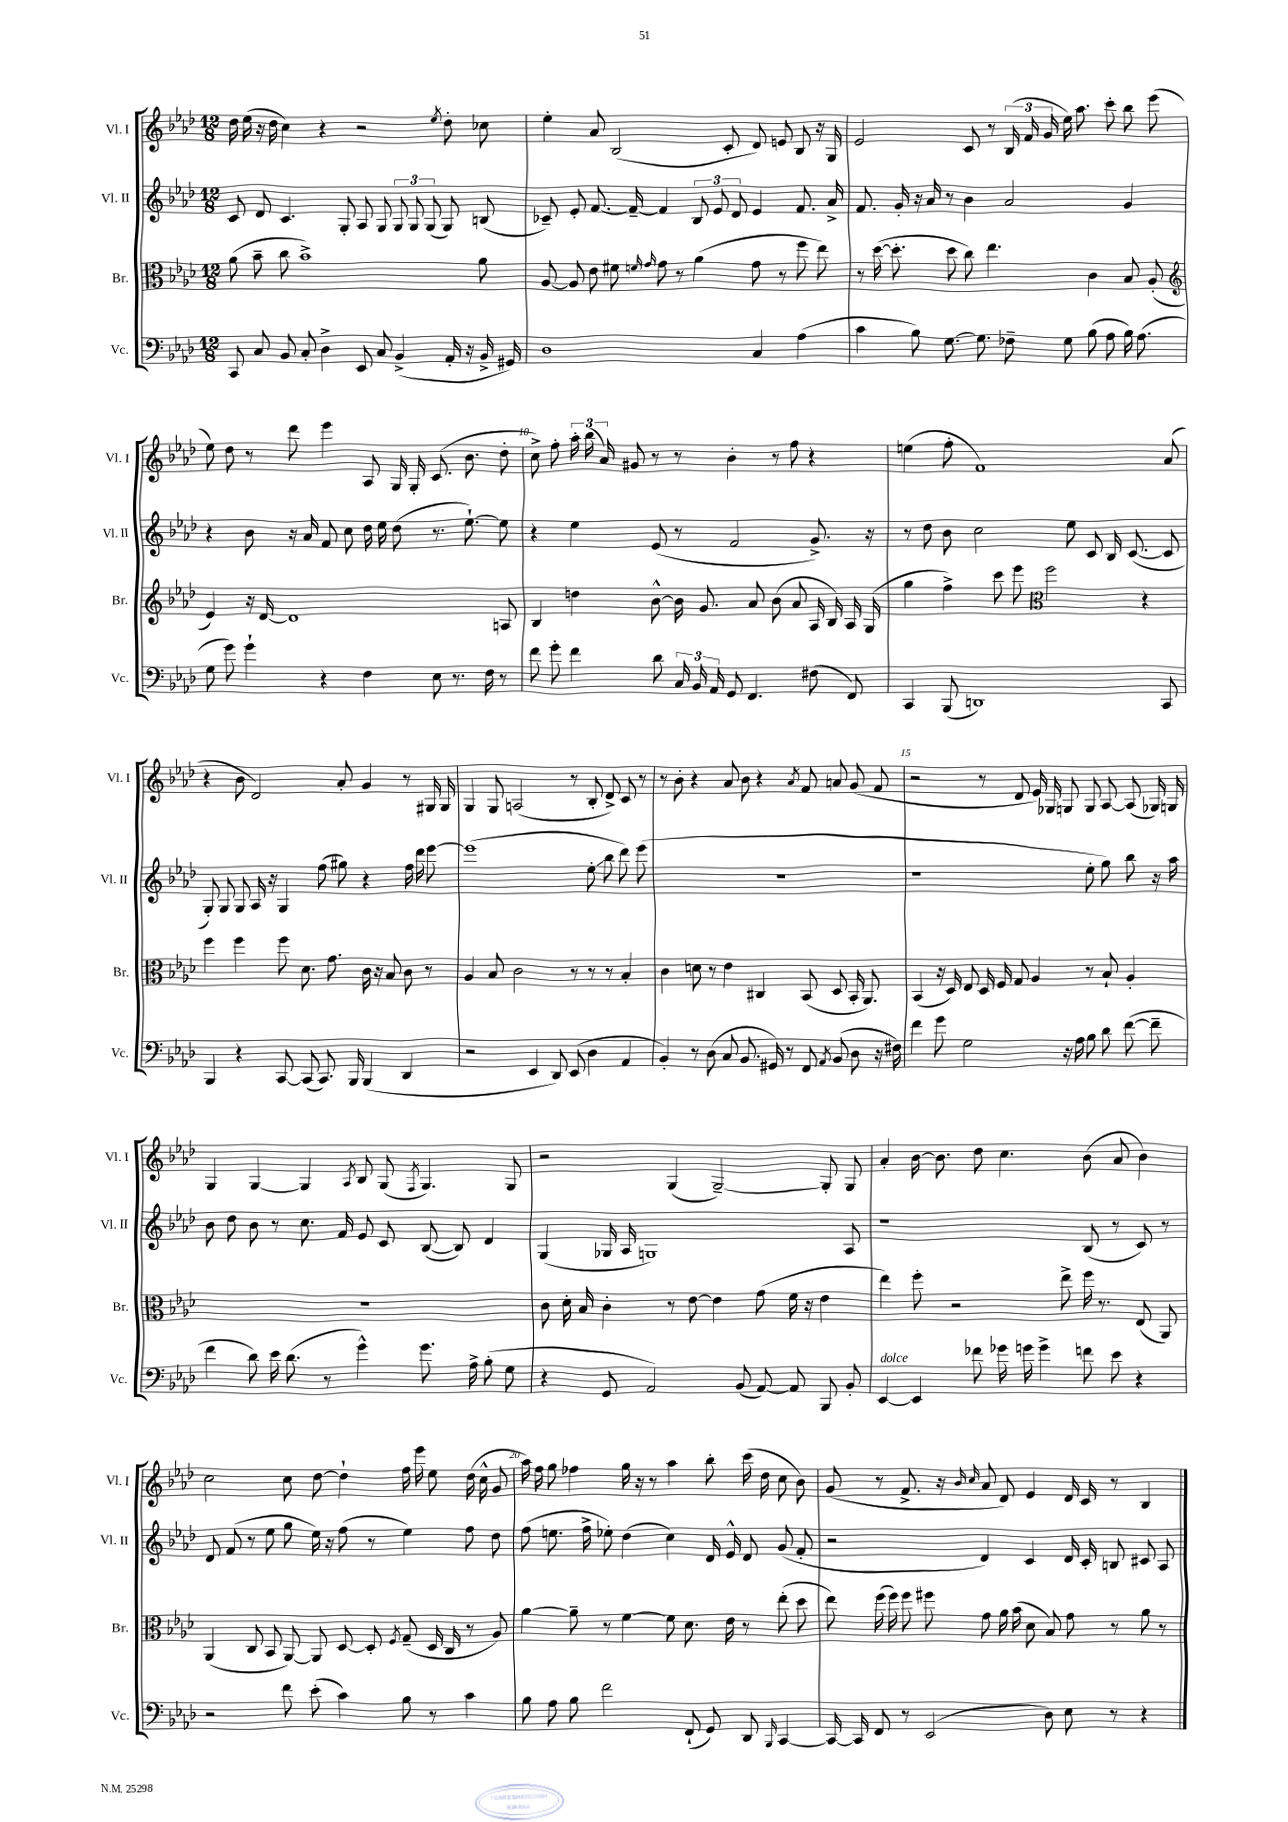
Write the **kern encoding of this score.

**kern	**kern	**kern	**kern
*staff4	*staff3	*staff2	*staff1
*clefF4	*clefC3	*clefG2	*clefG2
*k[b-e-a-d-]	*k[b-e-a-d-]	*k[b-e-a-d-]	*k[b-e-a-d-]
*M12/8	*M12/8	*M12/8	*M12/8
8CC	(8a-	8c	16dd-
.	.	.	(16ee-
8C	8b-~	8d-	16r
.	.	.	16dd-
8BB-	8cc	4.c	4cc)
8C'	1b-^)	.	.
4D-^	.	.	4r
.	.	8G'	.
8EE-	.	8A-	2r
8C	.	8G	.
(4BB-^	.	12G	.
.	.	12G	.
.	.	(12G	.
.	.	.	8qee-
16AA-'	.	8G)	8dd-'
16r	.	.	.
16BB-^	8a-	(8B	8cc-
16GG#)	.	.	.
=	=	=	=
1D-	[8A-	8c-~)	4ee-'
.	8A-]	8e-'	.
.	8e-	[8.f	8a-
.	8f#	.	(2B-
.	.	16f~_	.
.	16qqf	.	.
.	16qqg	.	.
.	8g	4f]	.
.	8r	.	.
.	(4a-	12B-	.
.	.	12e-	.
.	.	.	8c'
.	.	12d-	.
4C	8g	4e-	8d-)
.	8r	.	8e
(4A-	8ff	8.f	8B-
.	8ee-)	.	16r
.	.	16a-^	16G
=	=	=	=
4c	8r	8.f	2e-
.	([16dd-	.	.
.	8.dd-']	16g'	.
8B-)	.	16r	.
.	.	16a-	.
[8.G	8dd-	8r	.
.	8cc)	4b-	8c
8.G]	.	.	.
.	4.ee-	.	8r
8F-~	.	2a-	(24B-
.	.	.	24f
.	.	.	24g
8G	.	.	16ee-)
.	.	.	8.aa-
(8B-	4c	.	.
8A-	.	.	8ccc'
16B-)	8B-	4g	8bb-
(8.A-	.	.	.
.	(8A-'	.	(8eee-
=	=	=	=
*	*clefG2	*	*
8G	4e-)	4r	8ee-)
8g)	.	.	8dd-
4g`	16r	8b-	8r
.	[16d-	.	.
.	1d-]	16r	8ddd-
.	.	16a-	.
4r	.	8f	4eee-
.	.	8cc	.
4F	.	16dd-	8A-
.	.	16ee-	.
.	.	(8dd-	16G
.	.	.	16G'
8E-	.	8.r	(8.c
8.r	.	.	.
.	.	[8.ee-`)	8.b-
16F	.	.	.
8r	8A	8ee-]	8dd-'
=	=	=	=
8f	4B-	4r	8cc^)
8g'	.	.	8ff'
4f	4dd	4ee-	24aa-'
.	.	.	(24bb-
.	.	.	24a-)
.	.	.	8g#
8d-	[8b-^^	(8e-	8r
24C	16b-]	8r	8r
24BB-	.	.	.
.	8.g	.	.
24AA-	.	.	.
8GG	.	2f	4b-'
4.FF	8a-	.	.
.	(8b-	.	8r
.	8a-	.	8ff
(8F#	16A-	8.g^)	4r
.	16B-)	.	.
8FF)	16A-	.	.
.	(16G	16r	.
=	=	=	=
4CC	4gg	8r	(4ee
.	.	8dd-	.
(8BBB-	4ff^)	8b-	8ff'
1DD)	.	2cc	1f)
.	8ccc	.	.
.	8eee-	.	.
*	*clefC3	*	*
.	2ff	.	.
.	.	8ee-	.
.	.	8c	.
.	.	16B-	.
.	.	([8.c	.
.	4r	.	.
8CC	.	8c]	(8a-
=	=	=	=
4BBB-	4ff	8G')	4r
.	.	8G	.
4r	4ff	8G	8b-
.	.	16A-	2d-)
.	.	16r	.
[8CC	8ff	4G	.
(8CC]	8.d-	.	.
8.CC)	.	(8ff	.
.	8.g	.	.
.	.	8gg#)	8a-'
16BBB-	.	.	.
(4BBB-	16c	4r	4g
.	16r	.	.
.	8B-	.	.
4DD-	8c	16ff	8r
.	.	16ddd-	.
.	8r	[8eee-	16G#
.	.	.	16G#
=	=	=	=
2r	4A-	(1eee-]	4G
.	8B-	.	8G
.	2c	.	(2A
4EE-	.	.	.
8DD-)	.	.	.
(8EE-	8r	.	8r
4D-	8r	8ee-'	8B-'
.	8r	8bb-	8d-^)
4AA-	4B-'	8ddd-)	8c
.	.	(8eee-	8r
=	=	=	=
4BB-')	4c	1.r	8r
.	.	.	8b-'
8r	8d	.	4r
(8D-	8r	.	.
8C	4e-	.	8a-
8.BB-	.	.	8b-
.	4C#	.	4r
16GG#)	.	.	.
8r	.	.	.
.	.	.	8qa-
8FF	(8BB-	.	8f
8qAA-	.	.	.
(8BB-	8D-	.	8a
8D-	16BB-'	.	(8g
.	8.AA-)	.	.
16r	.	.	8f
16F#)	.	.	.
=	=	=	=
4f	(4BB-	1r	2r
8g	16r	.	.
.	16D-)	.	.
2G	8E-	.	.
.	16D-	.	8r
.	16F	.	.
.	8G	.	8d-
.	4A-	.	16e-)
.	.	.	16G-
16r	.	.	8G
16A-	.	.	.
8B-	8r	8ee-'	8G
8d-	8B-`	8gg)	[8A-
([8f	4A-'	8bb-	(8A-]
8f~]	.	16r	16G-)
.	.	16aa-	16G
=	=	=	=
4f	1.r	8b-	4G
.	.	8dd-	.
8d-)	.	8b-	[4G
16e-	.	8r	.
(8.d-	.	.	.
.	.	8.cc	4G]
8r	.	.	.
.	.	16f	.
.	.	.	8qA-
4g^^)	.	8e-	8B-
.	.	8c	(8G
.	.	.	8qF
8.g	.	([8B-	4.G)
.	.	8B-])	.
16A-^	.	.	.
(8B-'	.	4d-	.
8G	.	.	8G
=	=	=	=
4r	8c	(4G	2r
.	16d-'	.	.
.	16B-	.	.
8GG	4c'	16G-	.
.	.	16A-	.
2AA-)	.	1G)	.
.	8r	.	(4G
.	[8e-	.	.
.	4e-]	.	[2G~)
(8BB-	.	.	.
[8AA-)	(8g	.	.
8AA-]	16f	.	.
.	16r	.	.
8BBB-	4e-	.	8G']
8BB-'	.	8A-	8G
=	=	=	=
[4EE-	4ee-)	1r	4a-'
4EE-]	8ff'	.	[16b-
.	.	.	8.b-]
.	2r	.	.
8f-	.	.	8dd-
16g-	.	.	4.cc
16g	.	.	.
4g^	.	.	.
.	8ee-^	.	.
8f	16ff	(8B-	(8b-
.	8.r	.	.
8e-	.	8r	8a-
4r	(8E-	8c)	4b-)
.	8AA-)	8r	.
=	=	=	=
2r	(4AA-	8d-	2cc
.	.	(8f	.
.	8C	8r	.
.	8BB-	8ee-	.
8f	[8AA-)	8gg	8cc
(8e-'	8AA-]	16ee-)	[8dd-
.	.	16r	.
4c)	[8D-	(8ff	4dd-`]
.	8D-']	8r	.
.	8qF	.	.
8B-	(8G~	4ee-)	16ff
.	.	.	16eee-
8r	16D-	.	8ee-
.	16C	.	.
4c	8r	8ff	(16dd-
.	.	.	16cc^^
.	8A-)	8dd-	8g
=	=	=	=
8B-	[4a-	(8ff	16aa-)
.	.	.	16ff
8A-	.	8.ee	8gg
8B-	8a-~]	.	4ff-
.	.	16ff^	.
2f	8r	8ee-')	.
.	[4f	(4dd-	16gg
.	.	.	16r
.	.	.	8r
.	8f]	4cc)	4aa-
(8FF`	8.d-	.	.
8GG)	.	16d-	8bb-'
.	16e-	16e-^^	.
8DD-	8r	8d-	(16ccc
.	.	.	16dd-
16qqBBB-	.	.	.
[4CC	(8ee-'	(8g	8cc
.	8dd-	8f'	8b-)
=	=	=	=
16CC_	8ee-)	2r	(8g
16CC]	.	.	.
8FF	(16ff	.	8r
.	16ff)	.	.
8r	8ff	.	8.f^
(2EE-	8ff#	.	.
.	.	.	16r
.	.	.	16qqb-
.	.	.	16qqcc
.	8g	4d-)	8a-
.	16a-	.	8d-)
.	(16b-	.	.
.	8d-	4c	4e-
8D-)	8B-)	.	.
8E-	8g	16d-	16d-
.	.	16c'	16c
8r	8r	8B	8r
4r	8a-	8c#	4B-
.	8r	8A-	.
==	==	==	==
*-	*-	*-	*-
